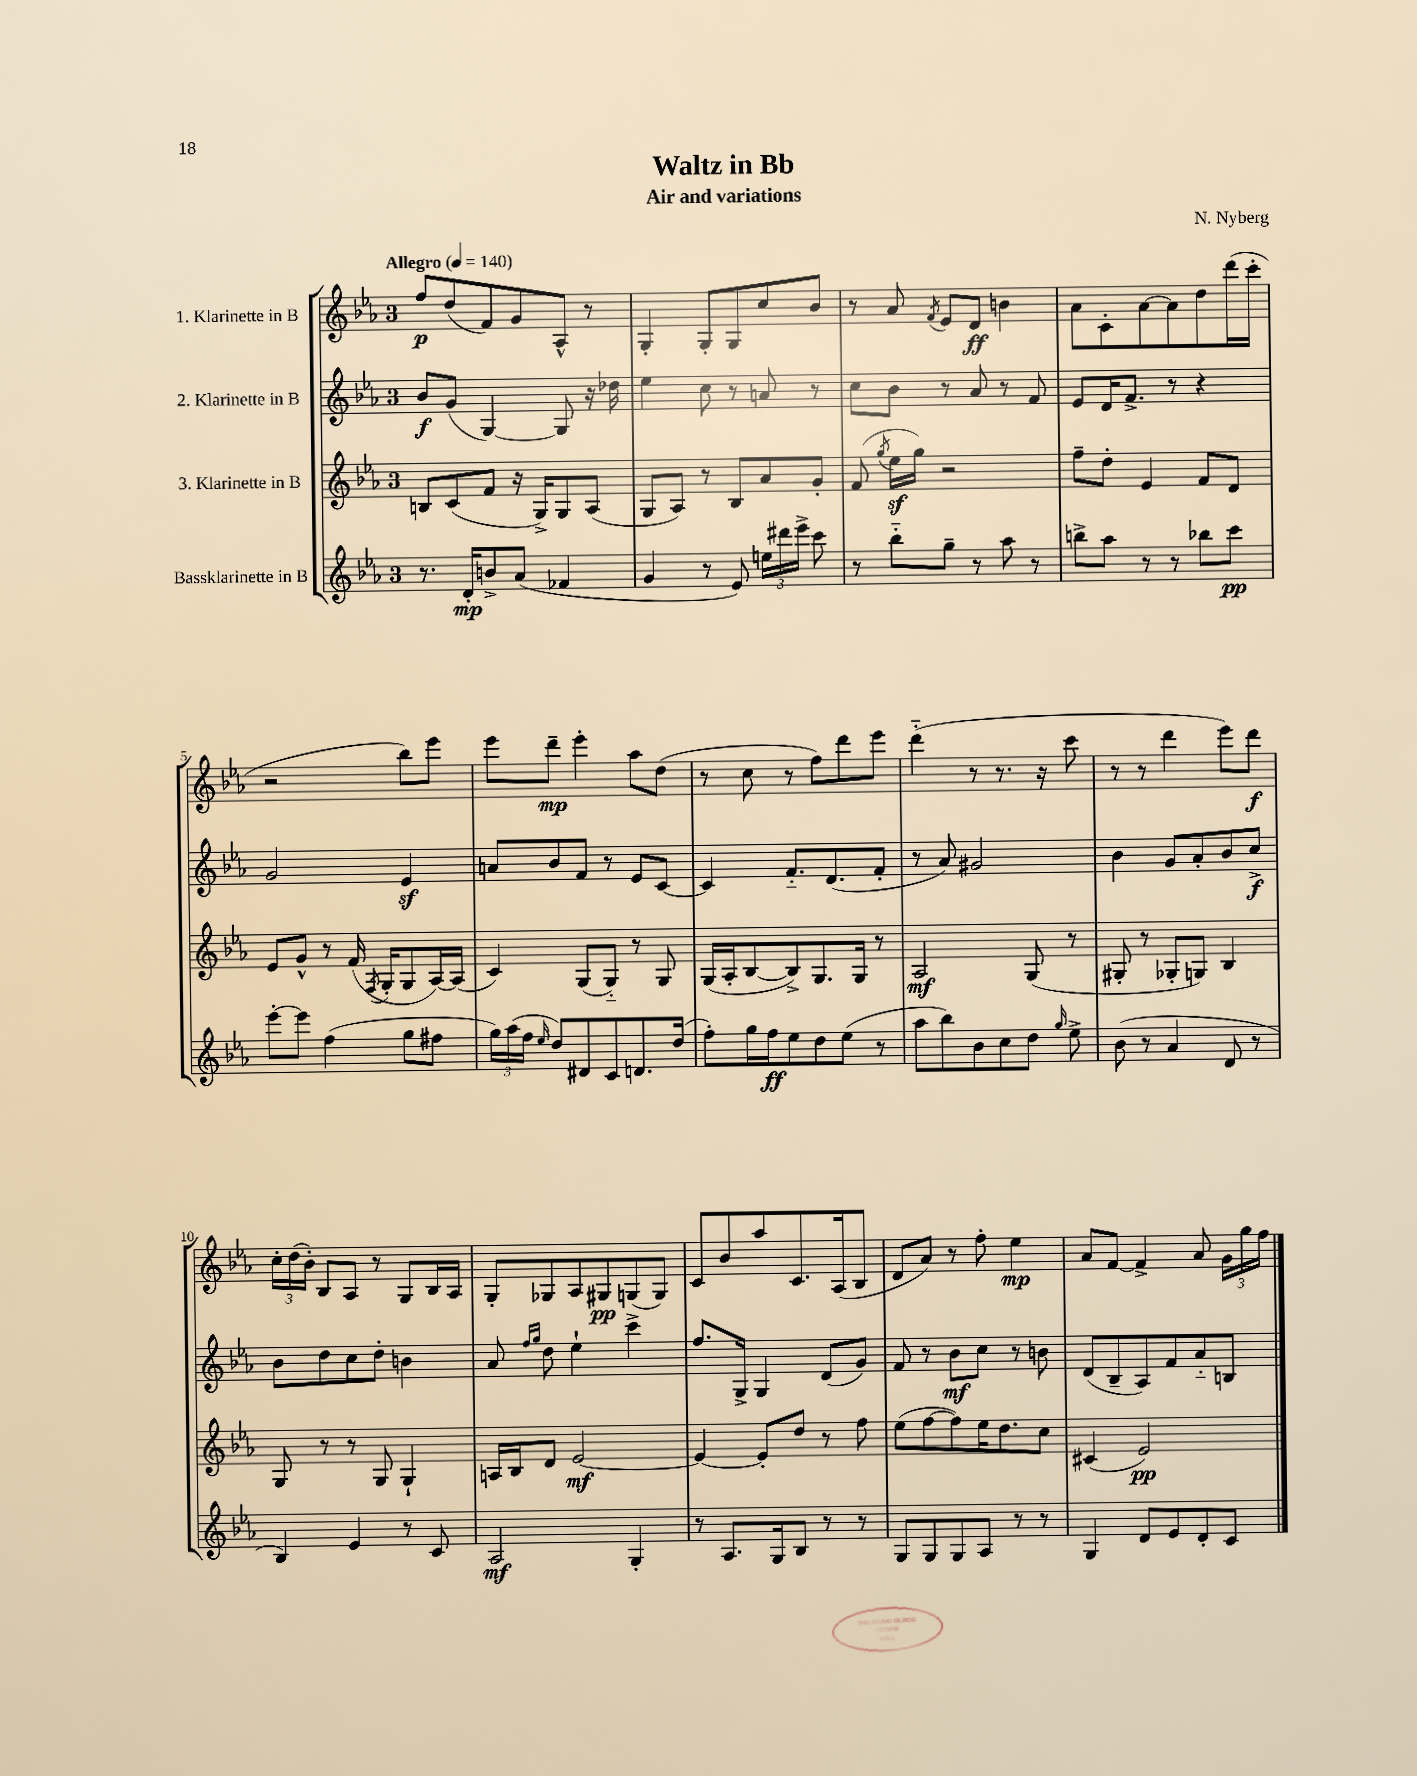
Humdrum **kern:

**kern	**dynam	**kern	**dynam	**kern	**dynam	**kern	**dynam
*part4	*part4	*part3	*part3	*part2	*part2	*part1	*part1
*staff4	*staff4	*staff3	*staff3	*staff2	*staff2	*staff1	*staff1
*I"Bassklarinette in B	*	*I"3. Klarinette in B	*	*I"2. Klarinette in B	*	*I"1. Klarinette in B	*
*clefG2	*	*clefG2	*	*clefG2	*	*clefG2	*
*k[b-e-a-]	*	*k[b-e-a-]	*	*k[b-e-a-]	*	*k[b-e-a-]	*
*M3/4	*	*M3/4	*	*M3/4	*	*M3/4	*
*MM140	*	*MM140	*	*MM140	*	*MM140	*
=1	=1	=1	=1	=1	=1	=1	=1
!	!	!	!	!	!	!LO:TX:a:B:t=Allegro	!
8.r	.	8Bn/L	.	8b-/L	f	8ff/L	p
.	.	(8c/	.	(8g/J	.	(8dd/	.
16d'/KL	mp	.	.	.	.	.	.
8bn^/	.	8f/J	.	[4G/)	.	8f/)	.
(8a-/J	.	16r	.	.	.	8g/	.
.	.	16G^/KL)	.	.	.	.	.
4f-X/	.	8G/	.	8G/]	.	8A-^^/J	.
.	.	(8A-/J	.	16r	.	8r	.
.	.	.	.	16dd-X\	.	.	.
=2	=2	=2	=2	=2	=2	=2	=2
4g/	.	8G/L	.	4ee-\	.	4G'/	.
.	.	8A-/J)	.	.	.	.	.
8r	.	8r	.	8cc\	.	8G'/L	.
8e-/)	.	8B-/L	.	8r	.	8G/	.
24een\LL	.	8a-/	.	8an/	.	8cc/	.
24ddd#X\	.	.	.	.	.	.	.
24eee-^\JJ	.	.	.	.	.	.	.
8ccc\	.	8g'/J	.	8r	.	8b-/J	.
=3	=3	=3	=3	=3	=3	=3	=3
8r	.	(8f/	.	8cc\L	.	8r	.
.	.	8qgg/	.	.	.	.	.
8bb-\L	.	16ee-z\LL	.	8b-\J	.	8a-/	.
.	.	16gg\JJ)	.	.	.	.	.
.	.	.	.	.	.	8qf/	.
8gg~\J	.	2r	.	8r	.	8e-/L	.
8r	.	.	.	8a-/	.	8d/J	ff
8aa-\	.	.	.	8r	.	4bn\	.
8r	.	.	.	8f/	.	.	.
=4	=4	=4	=4	=4	=4	=4	=4
8bbn^\L	.	8ff~\L	.	8e-/L	.	8a-\L	.
8aa-\J	.	8dd'\J	.	16d/K	.	8c'\	.
.	.	.	.	8.f^/J	.	.	.
8r	.	4e-/	.	.	.	[8a-\	.
8r	.	.	.	8r	.	8a-\]	.
8bb-X\L	.	8f/L	.	4r	.	8dd\	.
8ccc\J	pp	8d/J	.	.	.	(16ddd\L	.
.	.	.	.	.	.	16ccc'\JJ	.
!!LO:LB:g=z
=5	=5	=5	=5	=5	=5	=5	=5
[8eee-'\L	.	8e-/L	.	2g/	.	2r	.
8eee-\J]	.	8g^^/J	.	.	.	.	.
(4ff\	.	8r	.	.	.	.	.
.	.	(16f/	.	.	.	.	.
.	.	8qF/	.	.	.	.	.
.	.	16G'/KL	.	.	.	.	.
8gg\L	.	8G/	.	4e-z/	.	8bb-\L)	.
8ff#X\J	.	[16A-/L)	.	.	.	8eee-\J	.
.	.	(16A-/JJ]	.	.	.	.	.
=6	=6	=6	=6	=6	=6	=6	=6
24gg\LL)	.	4c/)	.	8an/L	.	8eee-\L	.
(24aa-\	.	.	.	.	.	.	.
24ff\JJ	.	.	.	.	.	.	.
16qqee-/	.	.	.	.	.	.	.
8dd/L)	.	.	.	8b-/	.	8ddd~\J	mp
8d#X/	.	(8G/L	.	8f/J	.	4eee-'\	.
8c/	.	8G/J)	.	8r	.	.	.
8.dn/	.	8r	.	8e-/L	.	8aa-\L	.
.	.	8G/	.	[8c/J	.	(8dd\J	.
(16dd/Jk	.	.	.	.	.	.	.
=7	=7	=7	=7	=7	=7	=7	=7
8ff'\L)	.	(16G/LL	.	4c/]	.	8r	.
.	.	16A-'/J	.	.	.	.	.
16gg\L	.	[8B-/	.	.	.	8cc\	.
16ff\J	ff	.	.	.	.	.	.
8ee-\	.	8B-^/])	.	8.f/L	.	8r	.
8dd\	.	8.G/	.	.	.	8ff\L)	.
.	.	.	.	(8.d/	.	.	.
(8ee-\J	.	.	.	.	.	8ddd\	.
.	.	16G/Jk	.	.	.	.	.
8r	.	8r	.	8f'/J	.	8eee-\J	.
=8	=8	=8	=8	=8	=8	=8	=8
8aa-\L	.	2A-/	mf	8r	.	(4ddd\	.
8bb-\)	.	.	.	8a-/)	.	.	.
8b-\	.	.	.	2g#X/	.	8r	.
8cc\	.	.	.	.	.	8.r	.
8dd\J	.	(8G/	.	.	.	.	.
.	.	.	.	.	.	16r	.
16qqgg/	.	.	.	.	.	.	.
8ee-^\	.	8r	.	.	.	8ccc\	.
=9	=9	=9	=9	=9	=9	=9	=9
(8b-\	.	8G#X'/	.	4b-\	.	8r	.
8r	.	8r	.	.	.	8r	.
4a-/	.	8G-X'/L	.	8g/L	.	4ddd\	.
.	.	8Gn/J)	.	8a-'/	.	.	.
8d/	.	4B-/	.	8b-/	.	8eee-\L)	.
8r	.	.	.	8cc^/J	f	8ddd\J	f
!!LO:LB:g=z
=10	=10	=10	=10	=10	=10	=10	=10
4B-/)	.	8G/	.	8b-\L	.	24cc'\LL	.
.	.	.	.	.	.	(24dd\	.
.	.	.	.	.	.	24b-'\JJ)	.
.	.	8r	.	8dd\	.	8B-/L	.
4e-/	.	8r	.	8cc\	.	8A-/J	.
.	.	8G/	.	8dd'\J	.	8r	.
8r	.	4G`/	.	4bn\	.	8G/L	.
8c/	.	.	.	.	.	16B-/L	.
.	.	.	.	.	.	16A-/JJ	.
=11	=11	=11	=11	=11	=11	=11	=11
2A-/	mf	16An/LL	.	8a-/	.	8G'/L	.
.	.	16B-/J	.	.	.	.	.
.	.	.	.	16qqff/LL	.	.	.
.	.	.	.	16qqgg/JJ	.	.	.
.	.	8d/J	.	8dd\	.	8G-X/	.
.	.	[2e-/	mf	4ee-`\	.	8A-/	.
.	.	.	.	.	.	8G#X/	pp
4G'/	.	.	.	4ccc^\	.	(8Gn/	.
.	.	.	.	.	.	8G/J)	.
=12	=12	=12	=12	=12	=12	=12	=12
8r	.	4e-/_	.	8.ff/L	.	8c/L	.
8.A-/L	.	.	.	.	.	8b-/	.
.	.	.	.	16G^/Jk	.	.	.
.	.	8e-'/L]	.	4G/	.	8aa-/	.
16G/k	.	.	.	.	.	.	.
8B-/J	.	8dd/J	.	.	.	8.c/	.
8r	.	8r	.	(8d/L	.	.	.
.	.	.	.	.	.	(16A-/k	.
8r	.	8ff\	.	8g/J)	.	8B-/J	.
=13	=13	=13	=13	=13	=13	=13	=13
8G/L	.	(8ee-\L	.	8f/	.	8d/L	.
8G/	.	[8ff\	.	8r	.	8a-/J)	.
8G/	.	8ff\])	.	8b-\L	mf	8r	.
8A-/J	.	16ee-\K	.	8cc\J	.	8ff'\	.
.	.	8.dd\	.	.	.	.	.
8r	.	.	.	8r	.	4ee-\	mp
8r	.	8cc\J	.	8bn\	.	.	.
=14	=14	=14	=14	=14	=14	=14	=14
4G/	.	(4c#X/	.	(8d/L	.	8a-/L	.
.	.	.	.	8B-~/	.	[8f/J	.
8d/L	.	2e-/)	pp	8A-/)	.	4f^/]	.
8e-/	.	.	.	8f/	.	.	.
8d'/	.	.	.	8a-/	.	8a-/	.
8c/J	.	.	.	8Bn/J	.	24g\LL	.
.	.	.	.	.	.	24gg\	.
.	.	.	.	.	.	24ff\JJ	.
==	==	==	==	==	==	==	==
*-	*-	*-	*-	*-	*-	*-	*-
